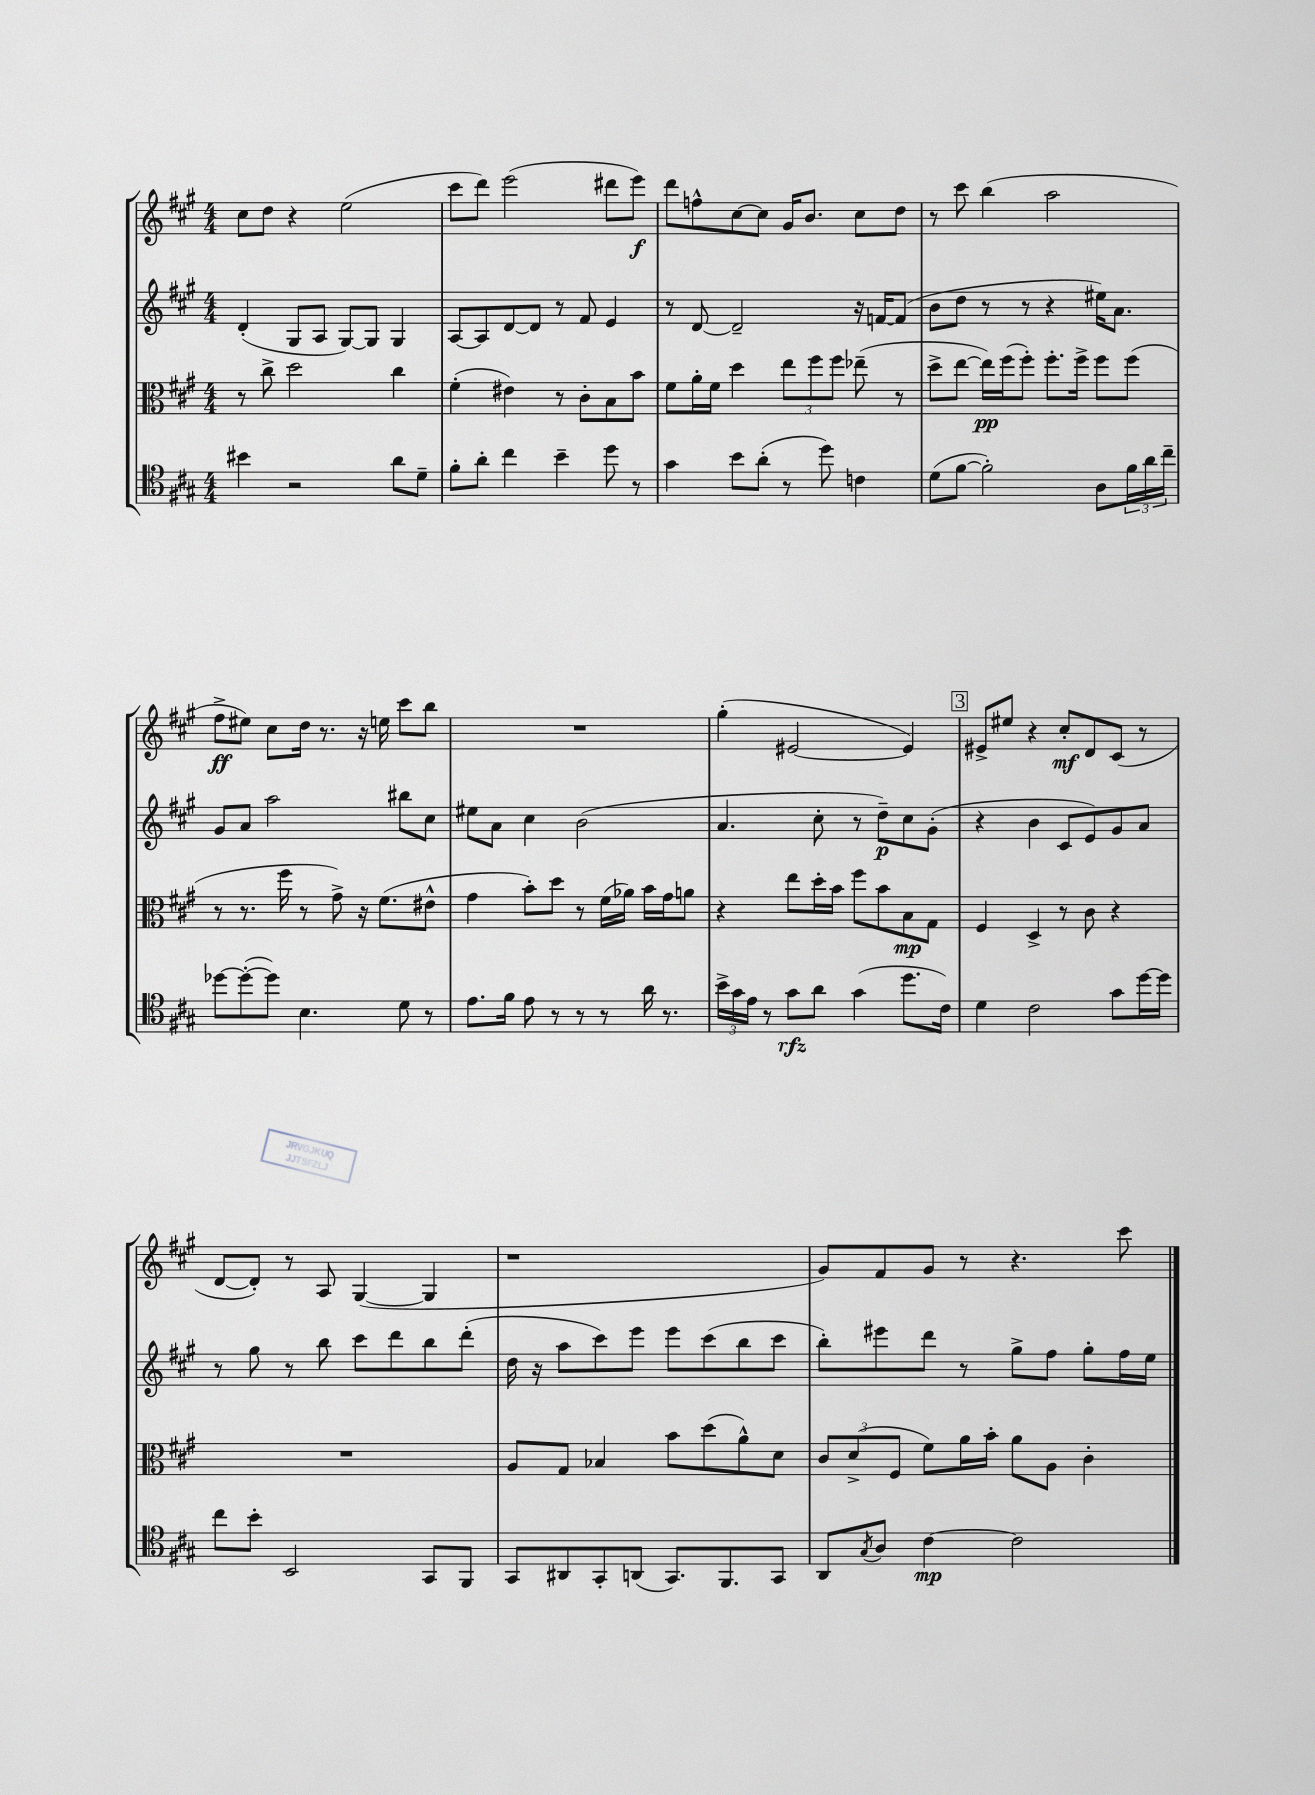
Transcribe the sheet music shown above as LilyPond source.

<<
\new StaffGroup <<
\new Staff = "s0" {
    \clef treble \key a \major \numericTimeSignature \time 4/4
    cis''8 d''8 r4 e''2( |
    cis'''8 d'''8) e'''2( dis'''8 e'''8\f) |
    d'''8 f''8-^ cis''8~ cis''8 gis'16 b'8. cis''8 d''8 |
    r8 cis'''8 b''4( a''2 |
    fis''8->\ff eis''8) cis''8 d''16 r8. r16 e''16 cis'''8 b''8 |
    R1 |
    gis''4-.( eis'2~ eis'4) |
    \mark \markup { \box "3" } eis'8-> eis''8 r4 cis''8-.\mf d'8 cis'8( r8 |
    d'8~ d'8-.) r8 a8 gis4~( gis4 |
    r1 |
    gis'8) fis'8 gis'8 r8 r4. cis'''8 \bar "|." |
}
\new Staff = "s1" {
    \clef treble \key a \major \numericTimeSignature \time 4/4
    d'4-.( gis8 a8 gis8~) gis8 gis4 |
    a8~ a8 d'8~ d'8 r8 fis'8 e'4 |
    r8 d'8~ d'2-- r16 f'16~ f'8( |
    b'8 d''8 r8 r8 r4 eis''16) a'8. |
    gis'8 a'8 a''2 bis''8 cis''8 |
    eis''8 a'8 cis''4 b'2( |
    a'4. cis''8-. r8 d''8--\p) cis''8 gis'8-.( |
    \mark \markup { \box "3" } r4 b'4 cis'8 e'8) gis'8 a'8 |
    r8 gis''8 r8 b''8 cis'''8 d'''8 b''8 d'''8-.( |
    d''16 r16 a''8 cis'''8) e'''8 e'''8 cis'''8( b''8 cis'''8 |
    b''8-.) eis'''8 d'''8 r8 gis''8-> fis''8 gis''8-. fis''16 e''16 \bar "|." |
}
\new Staff = "s2" {
    \clef alto \key a \major \numericTimeSignature \time 4/4
    r8 cis''8-> d''2 cis''4 |
    fis'4-.( eis'4) r8 cis'8-. b8 b'8 |
    fis'8 a'16-. fis'16 d''4 \tuplet 3/2 { e''8 fis''8 fis''8 } ees''8--( r8 |
    d''8-> e''8~ e''16\pp) fis''16( fis''8-.) fis''8.-. fis''16-> fis''8 fis''8( |
    r8 r8. fis''16 r8 gis'8->) r16 fis'8.( eis'8-^ |
    gis'4 b'8-.) d''8 r8 fis'16( aes'16) b'16 gis'16 a'8 |
    r4 e''8 d''16-. b'16 fis''8 b'8 b8\mp gis8 |
    \mark \markup { \box "3" } fis4 d4-> r8 cis'8 r4 |
    R1 |
    a8 gis8 bes4 b'8 d''8( a'8-^) d'8 |
    \tuplet 3/2 { cis'8 d'8->( fis8 } fis'8) a'16 b'16-. a'8 a8 cis'4-. \bar "|." |
}
\new Staff = "s3" {
    \clef tenor \key a \major \numericTimeSignature \time 4/4
    bis'4 r2 a'8 d'8-- |
    fis'8-. a'8-. cis''4 b'4-- d''8 r8 |
    gis'4 b'8 a'8-.( r8 d''8) c'4 |
    d'8( fis'8~ fis'2-.) a8 \tuplet 3/2 { fis'16 a'16 cis''16-- } |
    des''8~ des''8~-.( des''8) b4. d'8 r8 |
    e'8. fis'16 e'8 r8 r8 r8 a'16 r8. |
    \tuplet 3/2 { b'16-> gis'16 e'16 } r8 gis'8\rfz a'8 gis'4( d''8. cis'16) |
    \mark \markup { \box "3" } d'4 cis'2 gis'8 d''16~ d''16 |
    cis''8 b'8-. b,2 gis,8 fis,8 |
    gis,8 ais,8 gis,8-. a,8( gis,8.) fis,8. gis,8 |
    a,8 \acciaccatura { gis8 } a8 cis'4~\mp cis'2 \bar "|." |
}
>>
>>
\layout { \context { \Score \remove "Bar_number_engraver" } }
